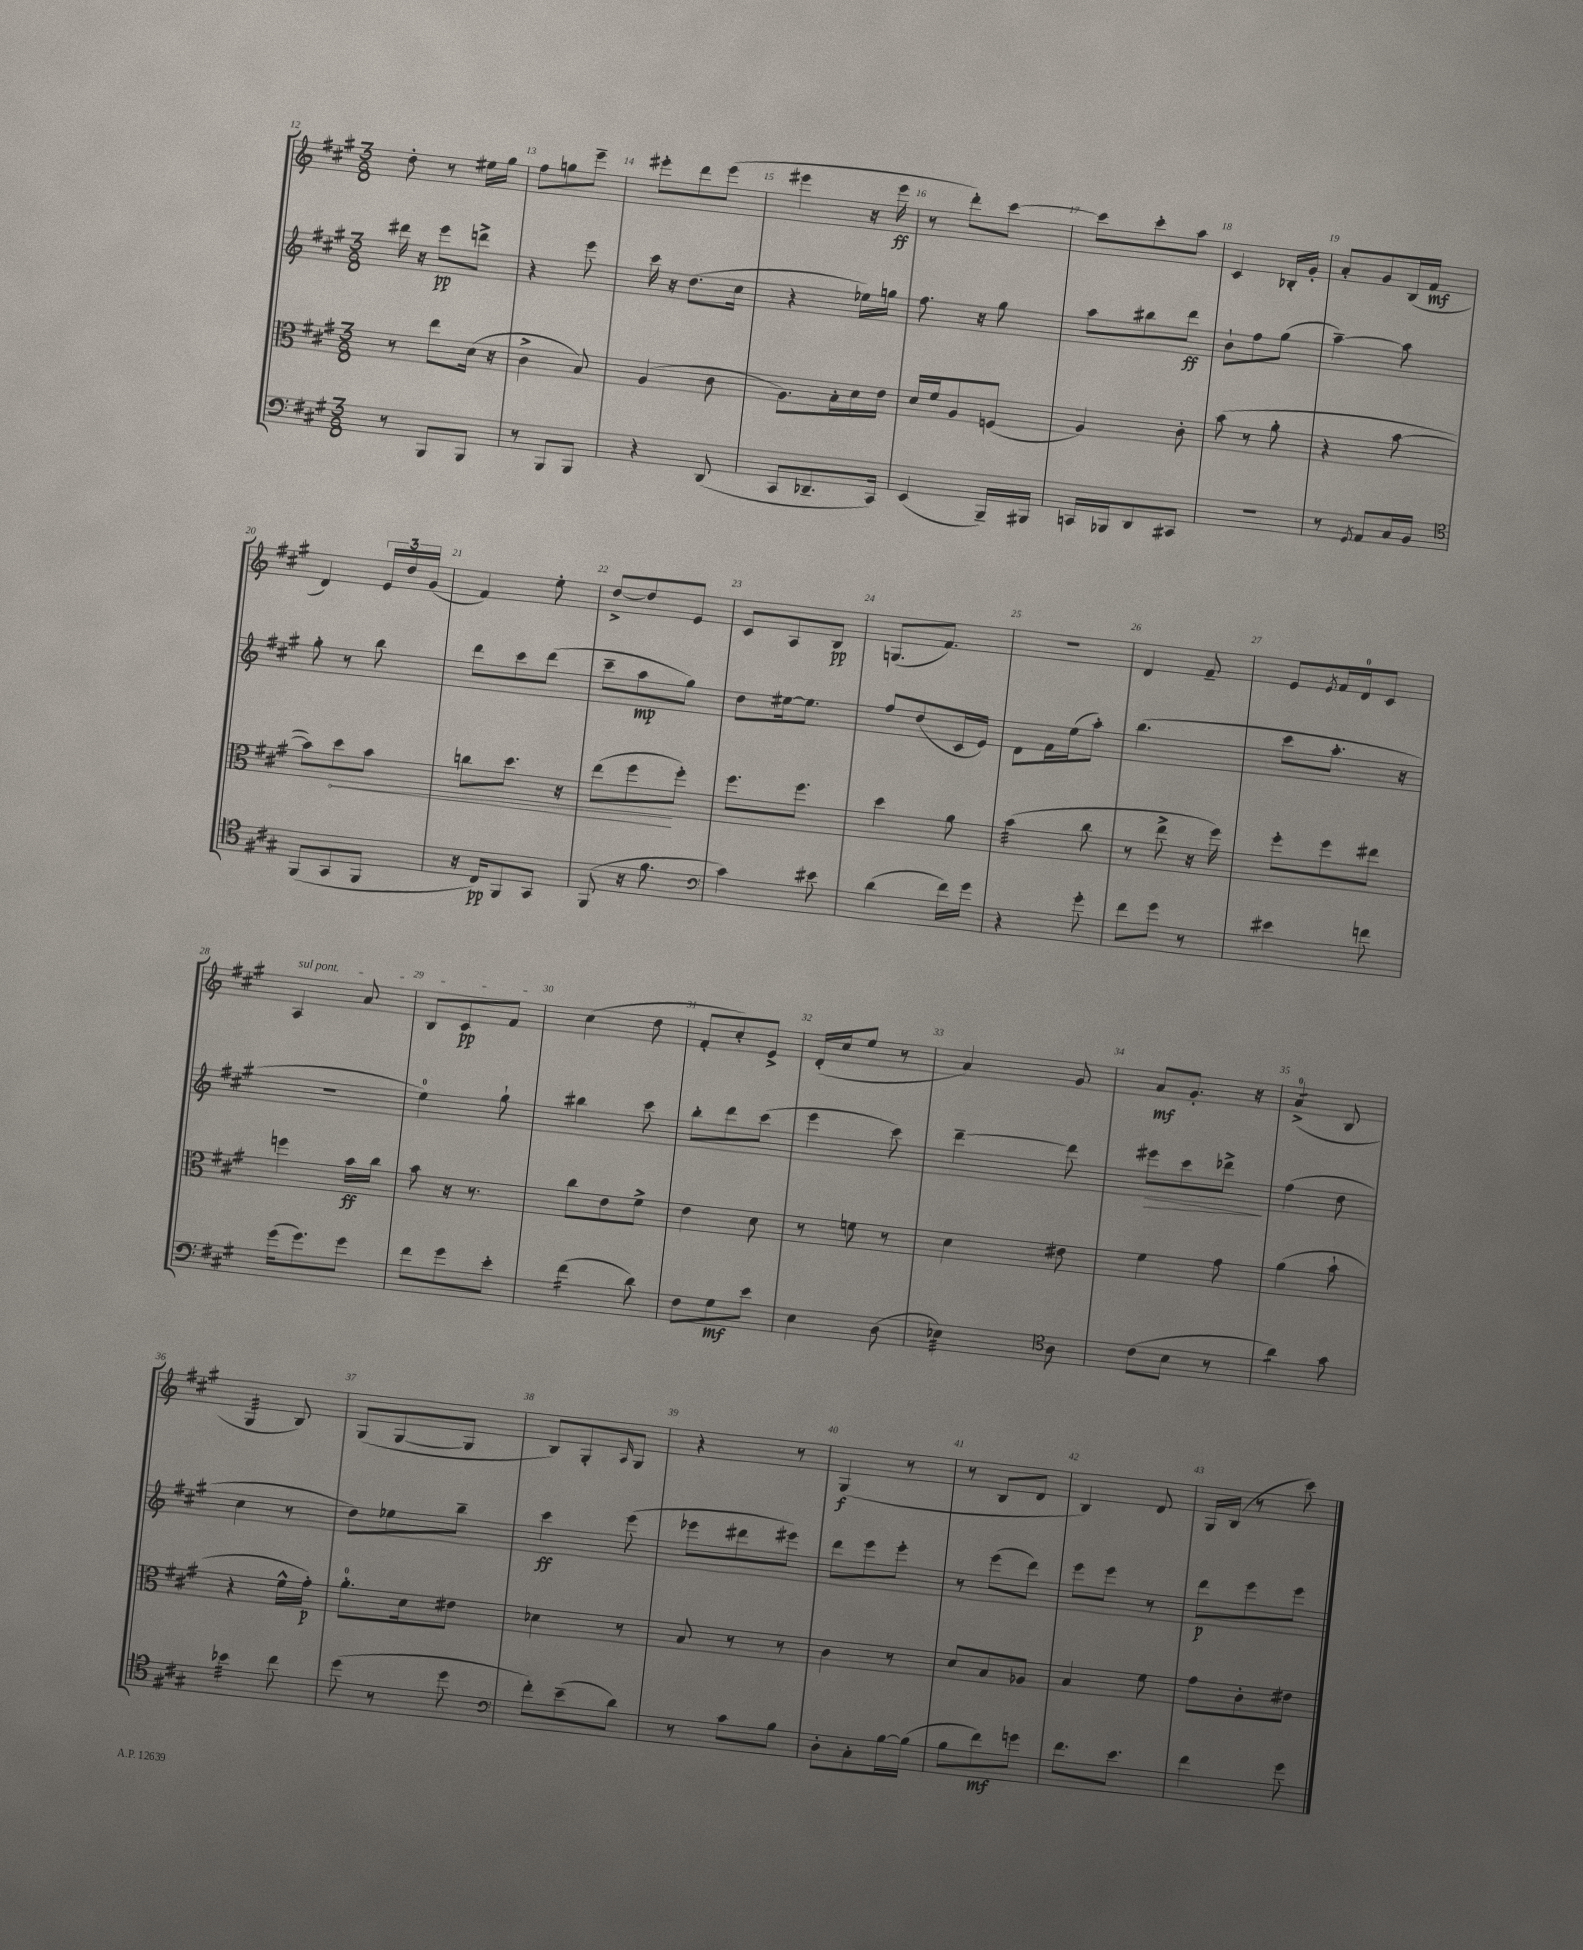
<<
\new StaffGroup <<
\new Staff = "s0" {
    \clef treble \key a \major \numericTimeSignature \time 3/8
    d''8-. r8 eis''16 gis''16 |
    fis''8 g''8 e'''8-- |
    eis'''8-. d'''8 eis'''8( |
    eis'''4 r16 eis'''16\ff |
    r8 d'''8-.) cis'''8~ |
    cis'''8 cis'''8-. a''8 |
    cis'4 bes16-. gis'16-. |
    a'8-. gis'8 b16( fis'16\mf |
    d'4) \tuplet 3/2 { e'16 d''16 gis'16( } |
    fis'4) e''8-. |
    d''8~-> d''8 e'8 |
    cis'8 a8 b8\pp |
    g8.( fis'8.) |
    R4. |
    d'4 fis'8-- |
    e'8 \acciaccatura { e'8 } fis'16 d'16-0 cis'8 |
    \once \override TextSpanner.bound-details.left.text = \markup { \italic "sul pont." } a4\startTextSpan a'8 |
    b8 cis'8\pp fis'8\stopTextSpan |
    cis''4( d''8 |
    fis'8-. cis''8-.) e'8-> |
    d'16-.( cis''16 e''8 r8 |
    a'4) gis'8 |
    a'8\mf gis'8.-. r16 |
    a'4:8-0->( b8 |
    gis4:32 b8) |
    gis8( gis8~ gis8 |
    b8) gis8-. \grace { a16 } gis8 |
    r4 r8 |
    gis4\f( r8 |
    r8 b8 d'8 |
    b4) d'8 |
    gis16 b16( r8 cis'''8) \bar "|." |
}
\new Staff = "s1" {
    \clef treble \key a \major \numericTimeSignature \time 3/8
    dis'''16 r16 e'''8\pp d'''8-> |
    r4 e'''8 |
    cis'''16 r16 d''8.( cis''16 |
    r4 ees''16) g''16 |
    fis''8. r16 gis''8 |
    a''8 bis''8 d'''8\ff |
    b'8-! fis''8 gis''8( |
    a''4~--) a''8 |
    gis''8-. r8 b''8 |
    d'''8 cis'''8 d'''8( |
    cis'''8-- a''8\mp gis''8) |
    d''8 eis''16~ eis''8. |
    fis''8 d''8( cis'16 e'16) |
    d'8 fis'16 e''16( a''8-.) |
    b''4.( |
    cis'''8 a''8.-. r16 |
    R4. |
    e''4-0) gis''8-! |
    bis''4 cis'''8 |
    b''8-. d'''8 cis'''8( |
    e'''4 cis'''8) |
    d'''4~-- d'''8 |
    eis'''8\> cis'''8 des'''8->\! |
    fis''4( d''8 |
    cis''4 r8 |
    d''8) ees''8 b''8-- |
    cis'''4\ff e'''8( |
    ees'''8 dis'''8 eis'''8) |
    d'''8 e'''8 e'''8-. |
    r8 e'''8( d'''8) |
    e'''8 e'''8 r8 |
    d'''8\p e'''8 e'''8 \bar "|." |
}
\new Staff = "s2" {
    \clef alto \key a \major \numericTimeSignature \time 3/8
    r8 e''8 d'16( r16 |
    cis'4-> b8) |
    a4( cis'8 |
    a8.) b16-. d'16 e'16 |
    d'16 fis'16 a8 f8( |
    a4) cis'8-. |
    b'8( r8 a'8-. |
    r4 b'8~ |
    b'8) \once \override Hairpin.circled-tip = ##t d''8\< b'8 |
    c''8 d''8. r16 |
    e''8( fis''8\! fis''8-.) |
    fis''8. fis''8. |
    d''4 a'8 |
    b'4:32( cis''8 |
    r8 e''8-> r16 fis''16) |
    fis''8-. fis''8 eis''8 |
    f''4 b'16\ff cis''16 |
    b'8 r16 r8. |
    cis''8 e'8 fis'8-> |
    e'4 d'8 |
    r8 f'8 r8 |
    d'4 eis'8 |
    fis'4 gis'8 |
    a'4( b'8-! |
    r4 fis'16-^ gis'16-.\p) |
    a'8.-0-. d'16 eis'8 |
    des'4 r8 |
    b8 r8 r8 |
    cis'4 r8 |
    d'8 b8 aes8 |
    b4 fis'8 |
    gis'8 cis'8-. eis'8 \bar "|." |
}
\new Staff = "s3" {
    \clef bass \key a \major \numericTimeSignature \time 3/8
    r8 b,,8 b,,8 |
    r8 b,,8 b,,8 |
    r4 d,8( |
    cis,8 des,8.-- cis,16) |
    e,4( b,,16--) bis,,16 |
    c,16 bes,,16 d,8 cis,8 |
    R4. |
    r8 \acciaccatura { gis,8 } a,8 cis16 b,16 |
    \clef tenor fis,8( gis,8 fis,8 |
    r16 cis16\pp) fis,8 gis,8 |
    fis,8( r16 fis'8. |
    \clef bass cis'4) eis'8 |
    d'4( fis'16) gis'16 |
    r4 gis'8-. |
    fis'8 gis'8 r8 |
    eis'4 f'8 |
    gis'16( gis'8.) gis'8 |
    fis'8 gis'8 e'8-. |
    fis'4:16( d'8) |
    fis8 gis8\mf e'8 |
    e4 d8( |
    ees4:32) \clef tenor a8 |
    cis'8( b8 r8 |
    a'4:8) gis'8 |
    bes'4:32 cis''8 |
    d''8( r8 d''8 |
    \clef bass fis'8-.) e'8--( d'8) |
    r8 cis'8 b8 |
    d8-. cis8-. b16~ b16( |
    b8 fis'8\mf) g'8 |
    fis'8. e'8. |
    fis'4 gis'8 \bar "|." |
}
>>
>>
\layout { \context { \Score currentBarNumber = #12 \override BarNumber.break-visibility = ##(#f #t #t) barNumberVisibility = #all-bar-numbers-visible } }
